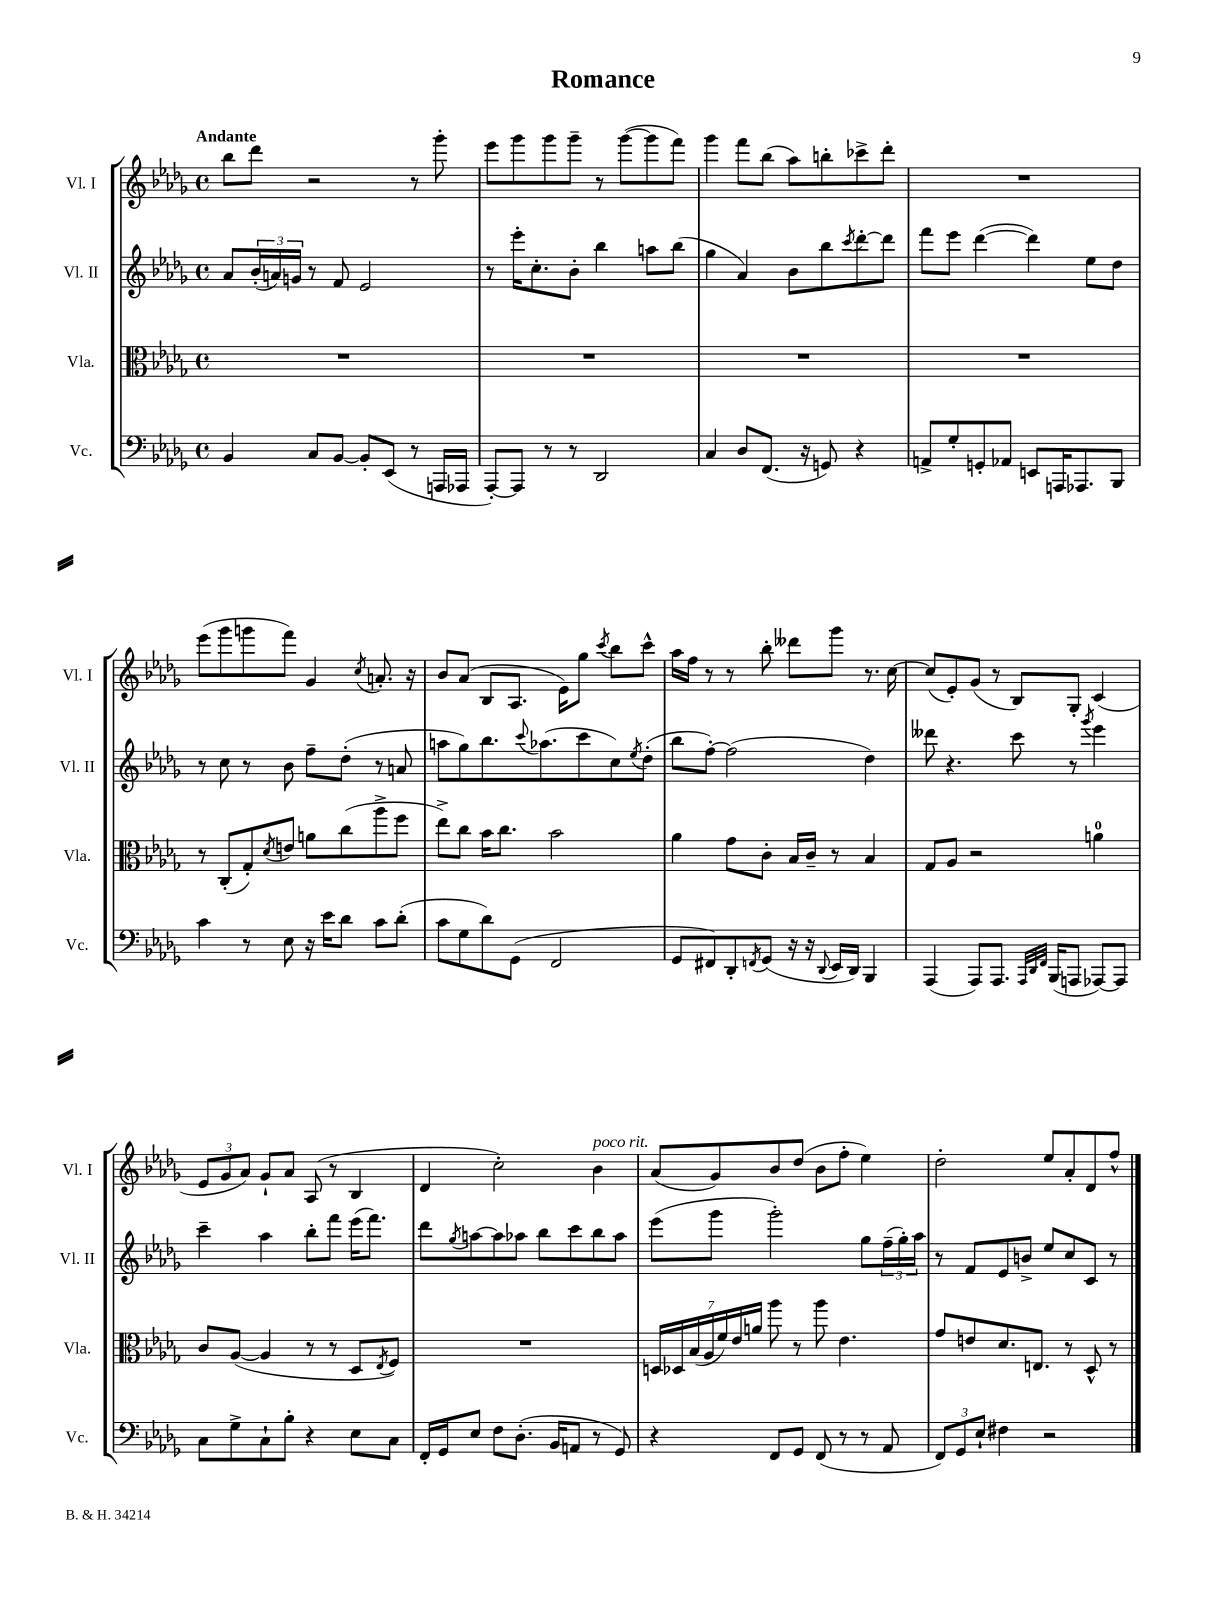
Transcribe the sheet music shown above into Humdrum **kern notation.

**kern	**kern	**kern	**kern
*staff4	*staff3	*staff2	*staff1
*clefF4	*clefC3	*clefG2	*clefG2
*k[b-e-a-d-g-]	*k[b-e-a-d-g-]	*k[b-e-a-d-g-]	*k[b-e-a-d-g-]
*M4/4	*M4/4	*M4/4	*M4/4
*met(c)	*met(c)	*met(c)	*met(c)
4BB-	1r	8a-	8bb-
.	.	(24b-'	8ddd-
.	.	24a)	.
.	.	24g	.
8C	.	8r	2r
[8BB-	.	8f	.
8BB-']	.	2e-	.
(8EE-	.	.	.
8r	.	.	8r
16AAA	.	.	8ggg-'
16AAA-	.	.	.
=	=	=	=
[8AAA-')	1r	8r	8eee-
8AAA-]	.	16eee-'	8ggg-
.	.	8.cc'	.
8r	.	.	8ggg-
8r	.	8b-'	8ggg-~
2DD-	.	4bb-	8r
.	.	.	([8ggg-
.	.	8aa	8ggg-]
.	.	(8bb-	8fff)
=	=	=	=
4C	1r	4gg-	4ggg-
8D-	.	4a-)	8fff
(8.FF	.	.	(8bb-
.	.	8b-	8aa-)
16r	.	.	.
8GG)	.	8bb-	8bb'
.	.	8qccc	.
4r	.	[8ddd-'	8ccc-^
.	.	8ddd-]	8ddd-'
=	=	=	=
8AA^	1r	8fff	1r
8G-'	.	8eee-	.
8GG'	.	([4ddd-	.
8AA-	.	.	.
8EE	.	4ddd-])	.
16AAA	.	.	.
8.AAA-	.	.	.
.	.	8ee-	.
8BBB-	.	8dd-	.
=	=	=	=
4c	8r	8r	(8eee-
.	(8C'	8cc	8ggg-
8r	8G-')	8r	8ggg
.	8qd-	.	.
8E-	8e	8b-	8fff)
16r	8a	8ff~	4g-
16e-	.	.	.
8d-	(8cc	(8dd-'	.
.	.	.	8qcc
8c	8aa-^	8r	8.a'
(8d-'	8ff	8a	.
.	.	.	16r
=	=	=	=
8c	8ee-^)	8aa	8b-
8G-	8cc	8gg-)	(8a-
8d-)	16b-	8.bb-	8B-
.	8.cc	.	.
(8GG-	.	.	8.A-
.	.	8qqccc	.
.	.	(8.aa-	.
2FF	2b-	.	.
.	.	.	16e-)
.	.	8ccc	8gg-
.	.	.	8qccc
.	.	8cc)	8bb-
.	.	8qee-	.
.	.	(8dd-'	8ccc^^
=	=	=	=
8GG-	4a-	8bb-	16aa-
.	.	.	16ff
8FF#)	.	[8ff')	8r
8DD-'	8g-	(2ff]	8r
8qFF	.	.	.
(8GG-	8c'	.	8bb-'
16r	16B-	.	8ddd--
16r	16c~	.	.
8qqDD-	.	.	.
16EE-	8r	.	8ggg-
16DD-)	.	.	.
4BBB-	4B-	4dd-)	8.r
.	.	.	[16cc
=	=	=	=
(4AAA-	8G-	8ddd--	(8cc]
.	8A-	4.r	8e-')
8AAA-)	2r	.	(8g-
8.AAA-	.	.	8r
.	.	8ccc	8B-)
32qqAAA-	.	.	.
32qqDD-	.	.	.
32qqFF	.	.	.
(16BBB-	.	.	.
8AAA	.	8r	8G-'
.	.	8qggg-	.
[8AAA-)	4a	4eee-	(4c
8AAA-]	.	.	.
=	=	=	=
8C	8c	4ccc~	12e-
.	.	.	12g-
8G-^	([8A-	.	.
.	.	.	12a-)
8C`	4A-]	4aa-	8g-`
8B-'	.	.	8a-
4r	8r	8bb-'	(8A-
.	8r	8fff	8r
8E-	8D-	(16eee-	4B-
.	.	8.fff)	.
.	8qE-	.	.
8C	8F)	.	.
=	=	=	=
16FF'	1r	8ddd-	4d-
16GG-	.	.	.
.	.	8qgg-	.
8E-	.	[8aa	.
8F	.	8aa]	2cc')
(8.D-'	.	8aa-	.
.	.	8bb-	.
16BB-	.	.	.
8AA	.	8ccc	.
8r	.	8bb-	4b-
8GG-)	.	8aa-	.
=	=	=	=
4r	28D	(8eee-	(8a-
.	28D-	.	.
.	(28B-	.	.
.	28A-	.	.
.	.	8ggg-	8g-)
.	28f)	.	.
.	28e-	.	.
.	28a	.	.
8FF	8aa-	2ggg-')	8b-
8GG-	8r	.	(8dd-
(8FF	8aa-	.	8b-
8r	4.e-	.	8ff'
8r	.	8gg-	4ee-)
8AA-	.	(24ff~	.
.	.	24gg-')	.
.	.	24aa-	.
=	=	=	=
12FF)	8g-	8r	2dd-'
12GG-	.	.	.
.	8e	8f	.
12E-`	.	.	.
4F#	8.d-	8e-	.
.	.	8b^	.
.	8.E	.	.
2r	.	8ee-	8ee-
.	8r	8cc	8a-'
.	8D-^^	8c	8d-
.	8r	8r	8ff^^
==	==	==	==
*-	*-	*-	*-
